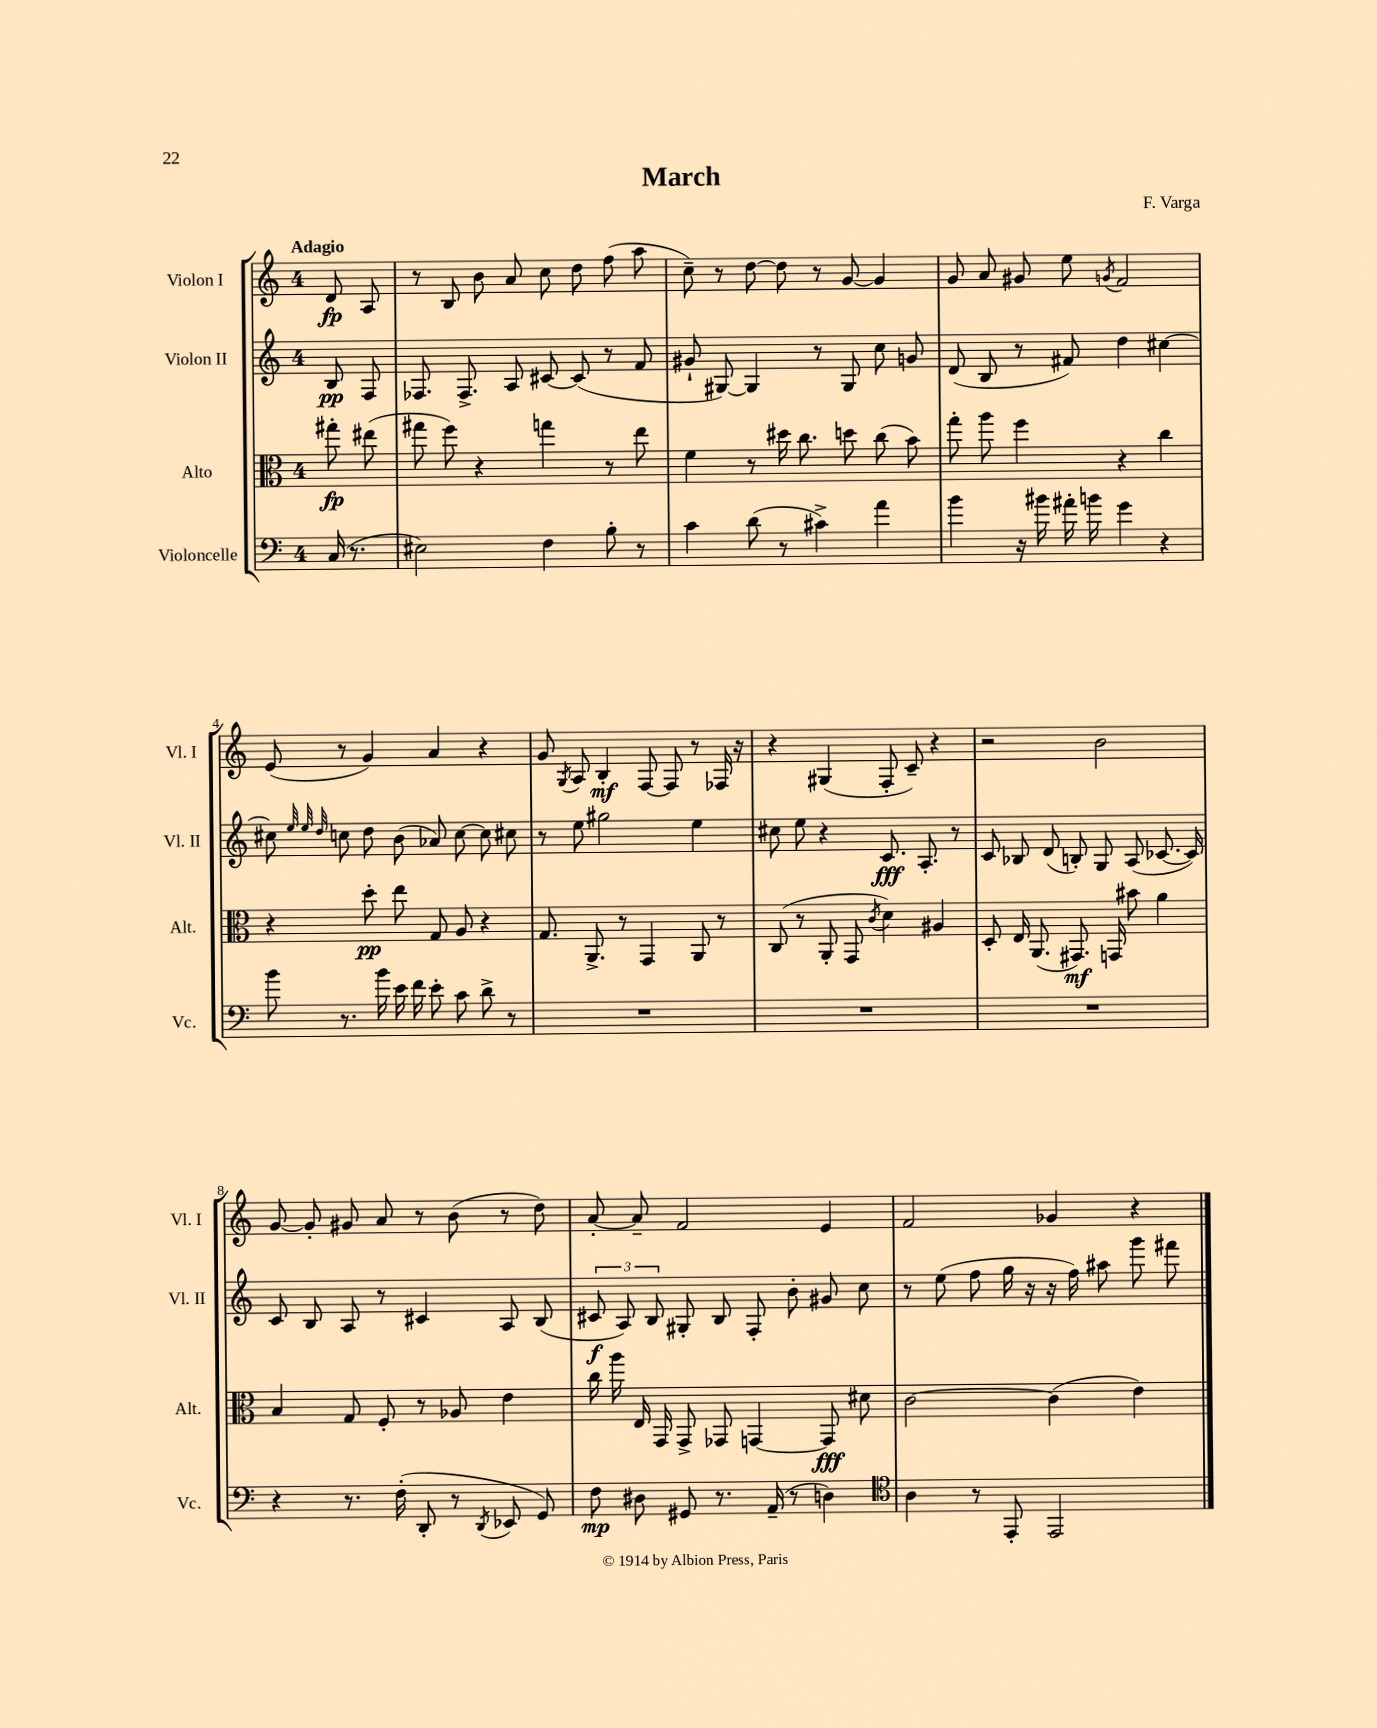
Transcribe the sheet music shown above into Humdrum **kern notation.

**kern	**dynam	**kern	**dynam	**kern	**dynam	**kern	**dynam
*part4	*part4	*part3	*part3	*part2	*part2	*part1	*part1
*staff4	*staff4	*staff3	*staff3	*staff2	*staff2	*staff1	*staff1
*I"Violoncelle	*	*I"Alto	*	*I"Violon II	*	*I"Violon I	*
*I'Vc.	*	*I'Alt.	*	*I'Vl. II	*	*I'Vl. I	*
*clefF4	*	*clefC3	*	*clefG2	*	*clefG2	*
*k[]	*	*k[]	*	*k[]	*	*k[]	*
*M4/4	*	*M4/4	*	*M4/4	*	*M4/4	*
=	=	=	=	=	=	=	=
!	!	!	!	!	!	!LO:TX:a:B:t=Adagio	!
(16C/	.	8gg#X'\	fp	8B/	pp	8d/	fp
8.r	.	.	.	.	.	.	.
.	.	(8ee#X\	.	8F/	.	8A/	.
=1	=1	=1	=1	=1	=1	=1	=1
2E#X\)	.	8gg#X\	.	8.F-X/	.	8r	.
.	.	8ff\)	.	.	.	8B/	.
.	.	.	.	8.F-^/	.	.	.
.	.	4r	.	.	.	8b\	.
.	.	.	.	8A/	.	8a/	.
4F\	.	4ggn\	.	[8c#X/	.	8cc\	.
.	.	.	.	(8c#/]	.	8dd\	.
8B'\	.	8r	.	8r	.	(8ff\	.
8r	.	8ee\	.	8f/	.	8aa\	.
=2	=2	=2	=2	=2	=2	=2	=2
4c\	.	4f\	.	8g#X`/	.	8cc~\)	.
.	.	.	.	[8G#X/)	.	8r	.
(8d\	.	8r	.	4G#/]	.	[8dd\	.
8r	.	16dd#X\	.	.	.	8dd\]	.
.	.	8.cc\	.	.	.	.	.
4c#X^\)	.	.	.	8r	.	8r	.
.	.	8ddn\	.	8G#/	.	[8g/	.
4a\	.	(8cc\	.	8cc\	.	4g/]	.
.	.	8b\)	.	8gn/	.	.	.
=3	=3	=3	=3	=3	=3	=3	=3
4b\	.	8gg'\	.	(8d/	.	8g/	.
.	.	8aa\	.	8B/	.	8a/	.
16r	.	4ff\	.	8r	.	8g#X/	.
16b#X\	.	.	.	.	.	.	.
16a#X'\	.	.	.	8f#X/)	.	8ee\	.
16bn\	.	.	.	.	.	.	.
.	.	.	.	.	.	8qgn/	.
4g\	.	4r	.	4dd\	.	2f/	.
4r	.	4cc\	.	[4cc#X\	.	.	.
!!LO:LB:g=z
=4	=4	=4	=4	=4	=4	=4	=4
8b\	.	4r	.	8cc#X\]	.	(8e/	.
.	.	.	.	32qqee/	.	.	.
.	.	.	.	32qqee/	.	.	.
.	.	.	.	32qqdd/	.	.	.
8.r	.	.	.	8ccn\	.	8r	.
.	.	8dd'\	pp	8dd\	.	4g/)	.
16b\	.	.	.	.	.	.	.
16e\	.	8ee\	.	(8b\	.	.	.
16f\	.	.	.	.	.	.	.
8e'\	.	8G/	.	8a-X/)	.	4a/	.
8c\	.	8A/	.	[8cc\	.	.	.
8d^\	.	4r	.	8cc\]	.	4r	.
8r	.	.	.	8cc#X\	.	.	.
=5	=5	=5	=5	=5	=5	=5	=5
1r	.	8.G/	.	8r	.	8g/	.
.	.	.	.	.	.	8qG/	.
.	.	.	.	8ee\	.	8A/	.
.	.	8.AA^/	.	.	.	.	.
.	.	.	.	2gg#X\	.	4B'/	mf
.	.	8r	.	.	.	.	.
.	.	4GG/	.	.	.	[8F/	.
.	.	.	.	.	.	8F/]	.
.	.	8AA/	.	4ee\	.	8r	.
.	.	8r	.	.	.	16F-X/	.
.	.	.	.	.	.	16r	.
=6	=6	=6	=6	=6	=6	=6	=6
1r	.	(8C/	.	8cc#X\	.	4r	.
.	.	8r	.	8ee\	.	.	.
.	.	8AA'/	.	4r	.	(4G#X/	.
.	.	8GG/	.	.	.	.	.
.	.	8qc/	.	.	.	.	.
.	.	4d\)	.	8.c/	fff	8F'/	.
.	.	.	.	.	.	8c~/)	.
.	.	.	.	8.A'/	.	.	.
.	.	4A#X/	.	.	.	4r	.
.	.	.	.	8r	.	.	.
=7	=7	=7	=7	=7	=7	=7	=7
1r	.	8D'/	.	8c/	.	2r	.
.	.	16E/	.	8B-X/	.	.	.
.	.	(8.AA/	.	.	.	.	.
.	.	.	.	(8d/	.	.	.
.	.	8.GG#X/)	mf	8Bn'/)	.	.	.
.	.	.	.	8G/	.	2b\	.
.	.	16GGn/	.	.	.	.	.
.	.	8b#X\	.	(8A/	.	.	.
.	.	4a\	.	[8.c-X/	.	.	.
.	.	.	.	16c-/])	.	.	.
!!LO:LB:g=z
=8	=8	=8	=8	=8	=8	=8	=8
4r	.	4B/	.	8c/	.	[8g/	.
.	.	.	.	8B/	.	8g'/]	.
8.r	.	8G/	.	8A/	.	8g#X/	.
.	.	8F'/	.	8r	.	8a/	.
(16F'\	.	.	.	.	.	.	.
8DD'/	.	8r	.	4c#X/	.	8r	.
8r	.	8A-X/	.	.	.	(8b\	.
8qDD/	.	.	.	.	.	.	.
8EE-X/	.	4e\	.	8A/	.	8r	.
8GG/)	.	.	.	(8B/	.	8dd\)	.
=9	=9	=9	=9	=9	=9	=9	=9
8F\	mp	16cc\	.	12c#X/	f	[8a'/	.
.	.	16aa\	.	.	.	.	.
.	.	.	.	12A/)	.	.	.
8D#X\	.	16E/	.	.	.	8a~/]	.
.	.	.	.	12B/	.	.	.
.	.	16GG/	.	.	.	.	.
8GG#X/	.	8GG^/	.	8G#X'/	.	2f/	.
8.r	.	8GG-X/	.	8B/	.	.	.
.	.	[4GGn/	.	8F'/	.	.	.
(16AA~/	.	.	.	.	.	.	.
8r	.	.	.	8b'\	.	.	.
4Dn\)	.	8GG/]	fff	8g#X/	.	4e/	.
.	.	8d#X\	.	8cc\	.	.	.
=10	=10	=10	=10	=10	=10	=10	=10
*clefC4	*	*	*	*	*	*	*
4A\	.	[2c\	.	8r	.	2f/	.
.	.	.	.	(8ee\	.	.	.
8r	.	.	.	8ff\	.	.	.
8EE'/	.	.	.	16gg\	.	.	.
.	.	.	.	16r	.	.	.
2EE/	.	(4c\]	.	16r	.	4g-X/	.
.	.	.	.	16ff\)	.	.	.
.	.	.	.	8aa#X\	.	.	.
.	.	4e\)	.	8ggg\	.	4r	.
.	.	.	.	8fff#X\	.	.	.
==	==	==	==	==	==	==	==
*-	*-	*-	*-	*-	*-	*-	*-
